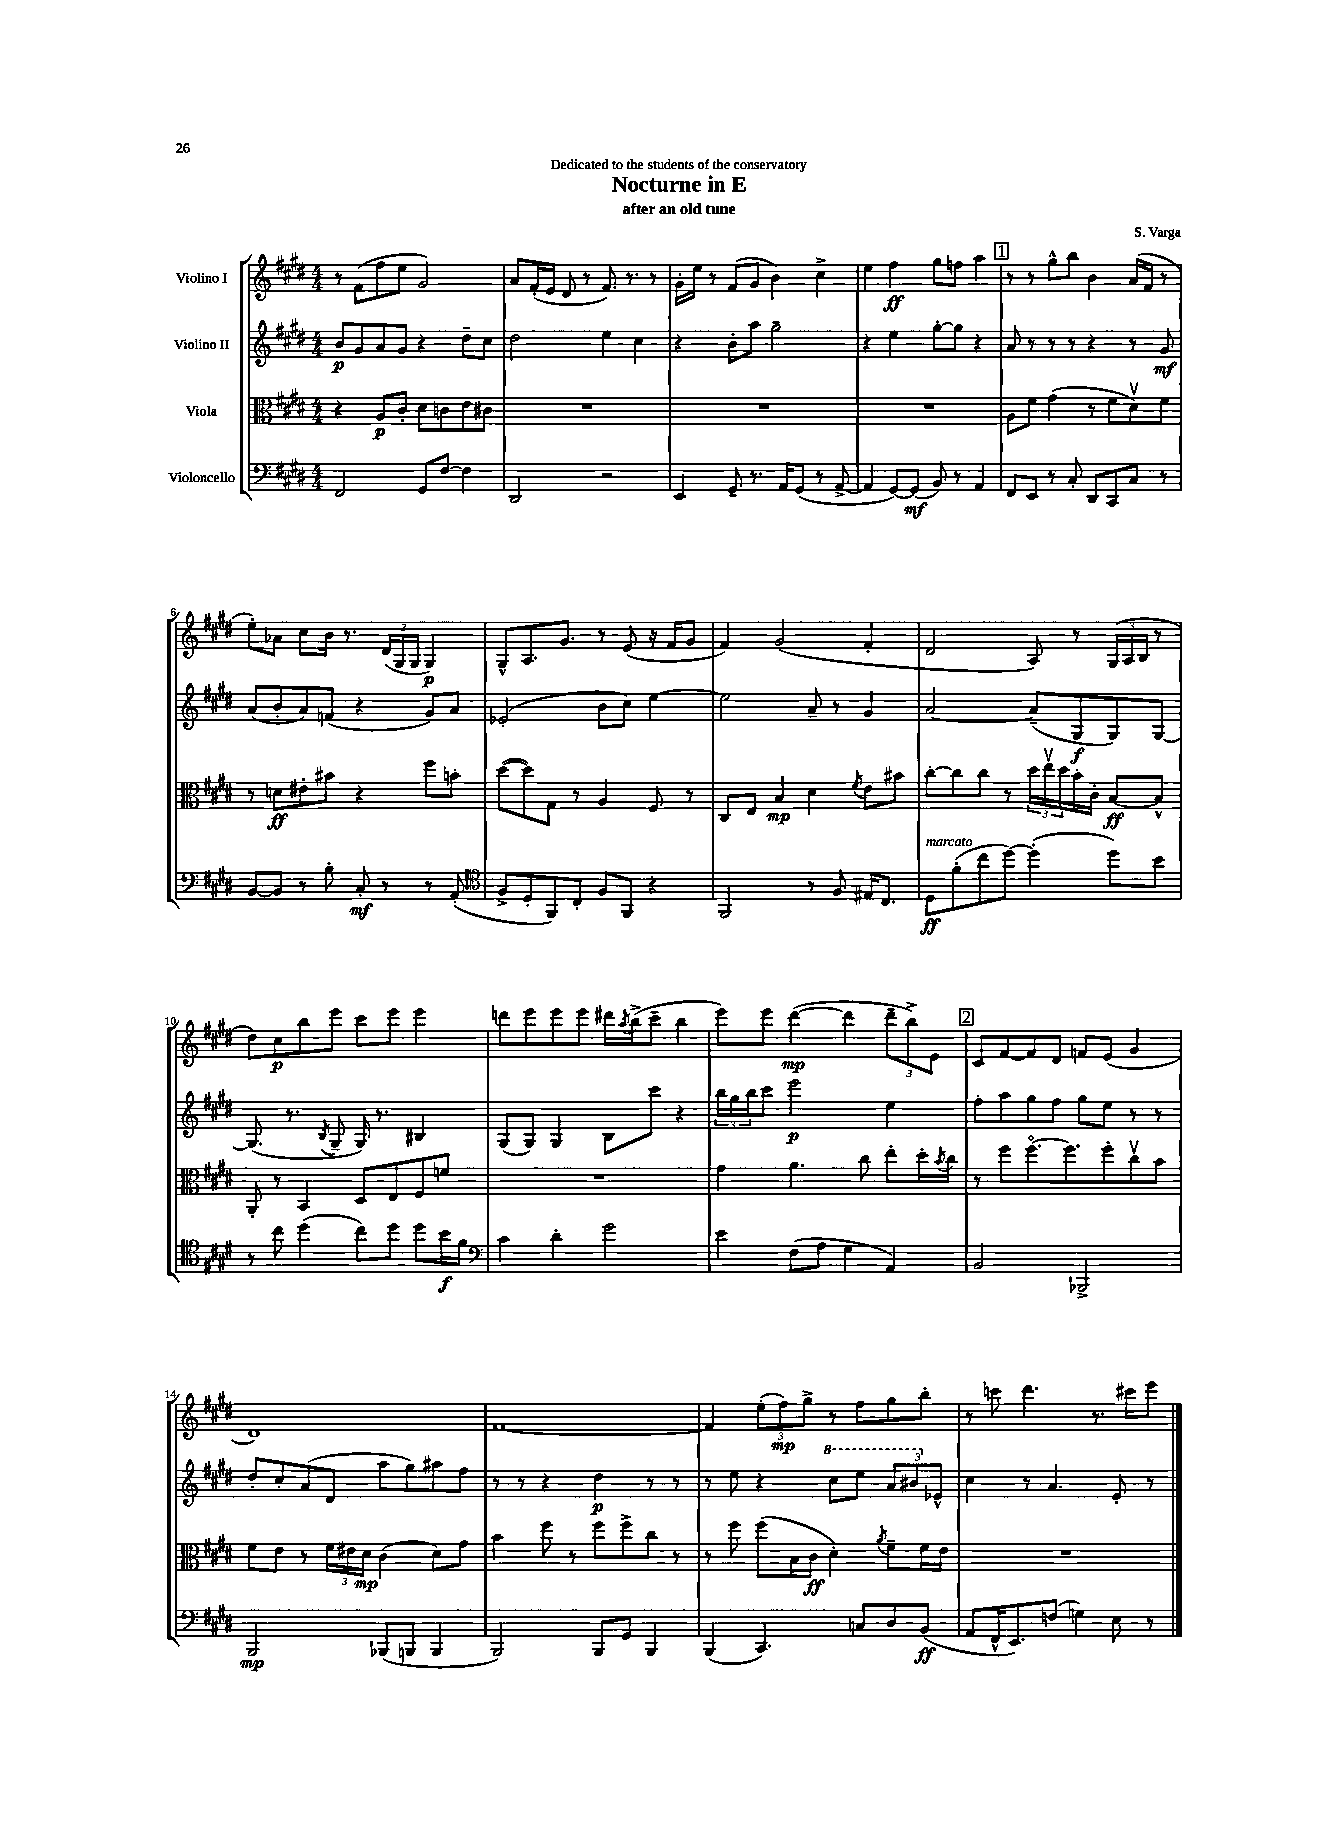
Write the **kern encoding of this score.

**kern	**dynam	**kern	**dynam	**kern	**dynam	**kern	**dynam
*part4	*part4	*part3	*part3	*part2	*part2	*part1	*part1
*staff4	*staff4	*staff3	*staff3	*staff2	*staff2	*staff1	*staff1
*I"Violoncello	*	*I"Viola	*	*I"Violino II	*	*I"Violino I	*
*clefF4	*	*clefC3	*	*clefG2	*	*clefG2	*
*k[f#c#g#d#]	*	*k[f#c#g#d#]	*	*k[f#c#g#d#]	*	*k[f#c#g#d#]	*
*M4/4	*	*M4/4	*	*M4/4	*	*M4/4	*
=1	=1	=1	=1	=1	=1	=1	=1
2FF#/	.	4r	.	8b/L	p	8r	.
.	.	.	.	8g#/	.	(8f#\L	.
.	.	8A/L	p	8a/	.	8ff#\	.
.	.	8c#'/J	.	8g#/J	.	8ee\J	.
8GG#/L	.	8d#\L	.	4r	.	2g#/)	.
[8F#/J	.	8cn\	.	.	.	.	.
4F#\]	.	8e\	.	8dd#~\L	.	.	.
.	.	8c#X\J	.	8cc#\J	.	.	.
=2	=2	=2	=2	=2	=2	=2	=2
2DD#/	.	1r	.	2dd#\	.	8a/L	.
.	.	.	.	.	.	(16f#'/L	.
.	.	.	.	.	.	16e/JJ	.
.	.	.	.	.	.	8d#/	.
.	.	.	.	.	.	8r	.
2r	.	.	.	4ee\	.	8.f#/)	.
.	.	.	.	.	.	8.r	.
.	.	.	.	4cc#\	.	.	.
.	.	.	.	.	.	8r	.
=3	=3	=3	=3	=3	=3	=3	=3
4EE/	.	1r	.	4r	.	16g#'\LL	.
.	.	.	.	.	.	16ee\JJ	.
.	.	.	.	.	.	8r	.
8GG#~/	.	.	.	8b'\L	.	(8f#/L	.
8.r	.	.	.	8aa\J	.	8g#/J	.
.	.	.	.	2gg#~\	.	4b\)	.
16AA/KL	.	.	.	.	.	.	.
(8GG#/J	.	.	.	.	.	.	.
8r	.	.	.	.	.	4cc#^\	.
[8AA^/	.	.	.	.	.	.	.
=4	=4	=4	=4	=4	=4	=4	=4
4AA/]	.	1r	.	4r	.	4ee\	.
[8GG#/L)	.	.	.	4ee\	.	4ff#\	ff
(8GG#/J]	mf	.	.	.	.	.	.
8BB/)	.	.	.	[8gg#'\L	.	8gg#\L	.
8r	.	.	.	8gg#\J]	.	8ffn\J	.
4AA/	.	.	.	4r	.	4aa\	.
!!LO:REH:place=s1:t=1
=5	=5	=5	=5	=5	=5	=5	=5
8FF#/L	.	8A\L	.	8a/	.	8r	.
8EE/J	.	8f#\J	.	8r	.	8r	.
8r	.	(4g#\	.	8r	.	8gg#^^\L	.
8C#'/	.	.	.	8r	.	8bb\J	.
8DD#/L	.	8r	.	4r	.	4b\	.
8CC#/	.	8f#\L	.	.	.	.	.
8C#/J	.	8d#v\)	.	8r	.	(16a/LL	.
.	.	.	.	.	.	16f#/JJ	.
8r	.	8f#\J	.	8g#/	mf	8r	.
!!LO:LB:g=z
=6	=6	=6	=6	=6	=6	=6	=6
[8BB/L	.	8r	.	(8a/L	.	8ee'\L)	.
8BB/J]	.	8dn\L	ff	8b'/	.	8a-X\J	.
8r	.	8e#X'\	.	8a/)	.	8cc#\L	.
8B'\	.	8b#X\J	.	(8fn/J	.	16b\Jk	.
.	.	.	.	.	.	8.r	.
8C#'/	mf	4r	.	4r	.	.	.
8r	.	.	.	.	.	(24d#/LL	.
.	.	.	.	.	.	24G#/	.
.	.	.	.	.	.	24G#/JJ	.
8r	.	8ff#\L	.	8g#/L)	.	4G#/)	p
(8AA'/	.	8bn'\J	.	8a/J	.	.	.
=7	=7	=7	=7	=7	=7	=7	=7
*clefC4	*	*	*	*	*	*	*
8F#^/L	.	([8dd#\L	.	(2e-X'/	.	8G#^^/L	.
8D#'/	.	8dd#\])	.	.	.	8.A/	.
8FF#/)	.	8G#\J	.	.	.	.	.
.	.	.	.	.	.	8.g#/J	.
8C#'/J	.	8r	.	.	.	.	.
8F#/L	.	4A/	.	8b\L	.	8r	.
8FF#/J	.	.	.	8cc#\J)	.	(8e/	.
4r	.	8F#/	.	[4ee\	.	16r	.
.	.	.	.	.	.	16f#/KL	.
.	.	8r	.	.	.	8g#/J	.
=8	=8	=8	=8	=8	=8	=8	=8
2FF#/	.	8C#/L	.	2ee\]	.	4f#/)	.
.	.	8E/J	.	.	.	.	.
.	.	4B/	mp	.	.	(2g#/	.
8r	.	4d#\	.	8a~/	.	.	.
8F#/	.	.	.	8r	.	.	.
.	.	8qf#/	.	.	.	.	.
16E#X/KL	.	8e\L	.	4g#/	.	4f#'/	.
8.C#/J	.	.	.	.	.	.	.
.	.	8b#X\J	.	.	.	.	.
=9	=9	=9	=9	=9	=9	=9	=9
!LO:TX:a:i:t=marcato	!	!	!	!	!	!	!
8D#\L	ff	[8cc#'\L	.	[2a/	.	2d#/	.
(8f#'\	.	8cc#\]	.	.	.	.	.
8cc#\	.	8cc#\J	.	.	.	.	.
[8dd#\J)	.	8r	.	.	.	.	.
(4dd#'\]	.	24dd#\LL	.	(8a~/L]	.	8A/)	.
.	.	24eev\	.	.	.	.	.
.	.	24dd#\	.	.	.	.	.
.	.	16b'\	.	8G#/	f	8r	.
.	.	16c#'\JJ	.	.	.	.	.
8dd#\L)	.	[8B/L	ff	8G#/)	.	(24G#/LL	.
.	.	.	.	.	.	24A/	.
.	.	.	.	.	.	24B/JJ	.
8b\J	.	8B^^/J]	.	[8G#/J	.	8r	.
!!LO:LB:g=z
=10	=10	=10	=10	=10	=10	=10	=10
8r	.	8AA'/	.	(8.G#/]	.	8dd#\L)	.
8cc#\	.	8r	.	.	.	8cc#\	p
.	.	.	.	8.r	.	.	.
(4dd#\	.	4BB/	.	.	.	8bb\	.
.	.	.	.	8qB/	.	.	.
.	.	.	.	8G#~/	.	8eee\J	.
8cc#\L)	.	8D#/L	.	16G#/)	.	8ccc#\L	.
.	.	.	.	8.r	.	.	.
8dd#\J	.	8E/	.	.	.	8eee\J	.
8dd#\L	.	8F#/	.	4B#X/	.	4eee\	.
16b\L	f	8fn/J	.	.	.	.	.
16f#\JJ	.	.	.	.	.	.	.
=11	=11	=11	=11	=11	=11	=11	=11
*clefF4	*	*	*	*	*	*	*
4c#\	.	1r	.	(8G#/L	.	8dddn\L	.
.	.	.	.	8G#/J)	.	8eee\	.
4d#'\	.	.	.	4G#/	.	8eee\	.
.	.	.	.	.	.	8eee\J	.
2g#\	.	.	.	8B\L	.	16ddd#X\LL	.
.	.	.	.	.	.	8qaa/	.
.	.	.	.	.	.	(16bb^\J	.
.	.	.	.	8ccc#\J	.	8ccc#~\J	.
.	.	.	.	4r	.	4bb\	.
=12	=12	=12	=12	=12	=12	=12	=12
4e\	.	4g#\	.	24bb\LL	.	8eee\L)	.
.	.	.	.	24gg#\	.	.	.
.	.	.	.	24bb\J	.	.	.
.	.	.	.	8ccc#\J	.	8eee\J	.
(8F#\L	.	4.a\	.	2eee\	p	([4ddd#\	mp
8A\J	.	.	.	.	.	.	.
4G#\	.	.	.	.	.	4ddd#\]	.
.	.	8cc#\	.	.	.	.	.
4AA/)	.	8ee'\L	.	4ee\	.	12ddd#~\L	.
.	.	.	.	.	.	12bb^\)	.
.	.	16dd#'\L	.	.	.	.	.
.	.	.	.	.	.	12e\J	.
.	.	8qb/	.	.	.	.	.
.	.	16cc#\JJ	.	.	.	.	.
!!LO:REH:place=s1:t=2
=13	=13	=13	=13	=13	=13	=13	=13
2BB/	.	8r	.	8ff#'\L	.	8c#/L	.
.	.	8ff#\L	.	8aa\	.	[8f#/	.
.	.	[8.ff#\	.	8gg#\	.	8f#/]	.
.	.	.	.	8ff#\J	.	8d#/J	.
.	.	8.ff#\]	.	.	.	.	.
2BBB-X^/	.	.	.	8gg#\L	.	8fn/L	.
.	.	8ff#'\	.	8ee\J	.	(8e/J	.
.	.	8cc#v\	.	8r	.	4g#/	.
.	.	8b\J	.	8r	.	.	.
!!LO:LB:g=z
=14	=14	=14	=14	=14	=14	=14	=14
2BBB/	mp	8f#\L	.	8dd#'/L	.	1d#)	.
.	.	8e\J	.	8cc#'/	.	.	.
.	.	8r	.	(8a/	.	.	.
.	.	24f#\LL	.	8d#/J	.	.	.
.	.	24e#X\	.	.	.	.	.
.	.	24d#\JJ	mp	.	.	.	.
(8BBB-X/L	.	(4c#\	.	8aa\L	.	.	.
8BBBn/J	.	.	.	8gg#\)	.	.	.
4BBB/	.	8d#\L)	.	8aa#X\	.	.	.
.	.	8g#\J	.	8ff#\J	.	.	.
=15	=15	=15	=15	=15	=15	=15	=15
2BBB/)	.	4b\	.	8r	.	[1f#	.
.	.	.	.	8r	.	.	.
.	.	8ff#\	.	4r	.	.	.
.	.	8r	.	.	.	.	.
8BBB/L	.	8ff#\L	.	4dd#\	p	.	.
8GG#/J	.	8ff#^\	.	.	.	.	.
4BBB/	.	8cc#\J	.	8r	.	.	.
.	.	8r	.	8r	.	.	.
=16	=16	=16	=16	=16	=16	=16	=16
(4BBB/	.	8r	.	8r	.	4f#/]	.
.	.	8ff#\	.	8ee\	.	.	.
4.CC#/)	.	(8ff#\L	.	4r	.	(12ee'\L	.
.	.	.	.	.	.	12ff#\)	mp
.	.	16B\L	.	.	.	.	.
.	.	.	.	.	.	12gg#^\J	.
.	.	16c#\JJ	ff	.	.	.	.
*	*	*	*	*8va	*	*	*
.	.	4d#'\)	.	8ccc#\L	.	8r	.
8Cn/L	.	.	.	8eee\J	.	8ff#\L	.
.	.	8qa/	.	.	.	.	.
8D#/	.	8f#~\L	.	12aa/L	.	8gg#\	.
.	.	.	.	12bb#X/	.	.	.
(8BB/J	ff	16f#\L	.	.	.	8bb'\J	.
*	*	*	*	*X8va	*	*	*
.	.	.	.	12e-X^^/J	.	.	.
.	.	16e\JJ	.	.	.	.	.
=17	=17	=17	=17	=17	=17	=17	=17
8AA/L	.	1r	.	4cc#\	.	8r	.
16FF#^^/K	.	.	.	.	.	8cccn\	.
8.EE/)	.	.	.	.	.	.	.
.	.	.	.	8r	.	4.ddd#\	.
(8Fn/J	.	.	.	4.a/	.	.	.
4Gn\)	.	.	.	.	.	.	.
.	.	.	.	.	.	8.r	.
8E\	.	.	.	8e'/	.	.	.
.	.	.	.	.	.	16ccc#X\KL	.
8r	.	.	.	8r	.	8eee\J	.
==	==	==	==	==	==	==	==
*-	*-	*-	*-	*-	*-	*-	*-
